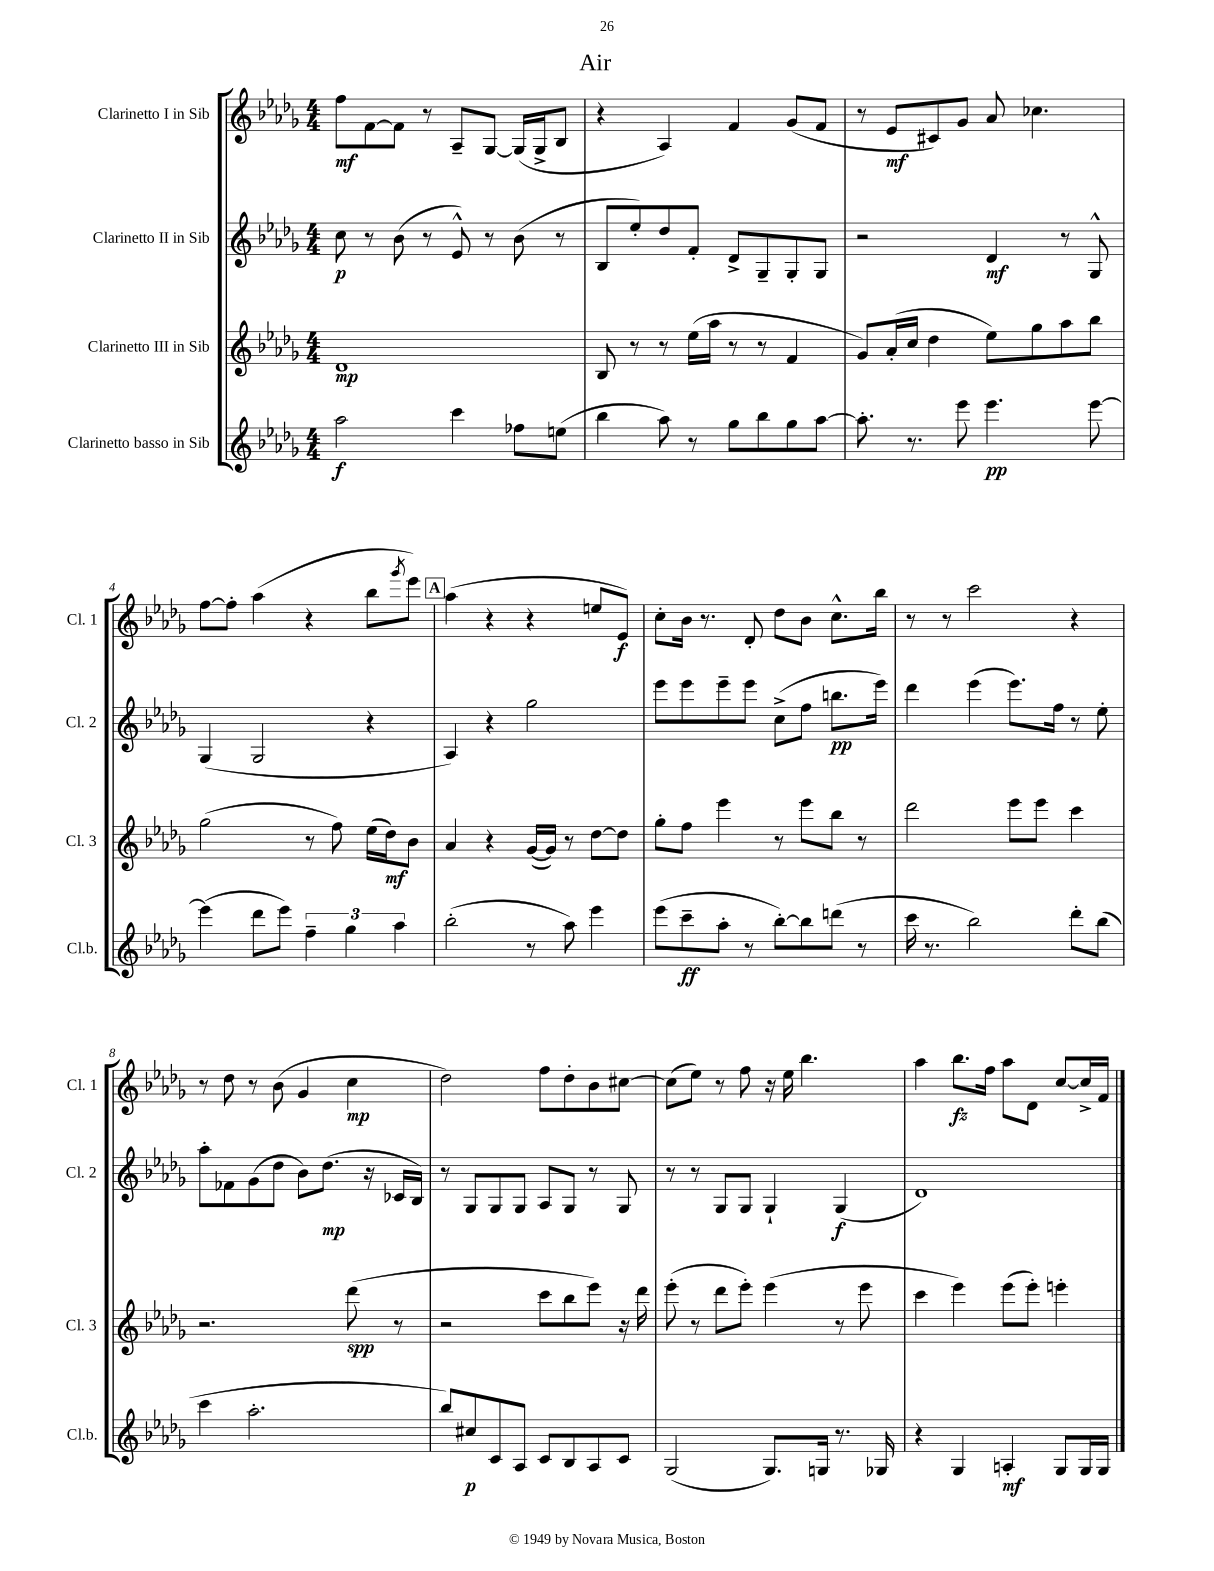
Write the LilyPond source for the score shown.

\header { title = "Air" }
<<
\new StaffGroup <<
\new Staff = "s0" \with { instrumentName = "Clarinetto I in Sib" shortInstrumentName = "Cl. 1" } {
    \clef treble \key des \major \numericTimeSignature \time 4/4
    f''8\mf f'8~ f'8 r8 aes8-- ges8~ ges16( ges16-> bes8 |
    r4 aes4) f'4 ges'8( f'8 |
    r8 ees'8\mf cis'8) ges'8 aes'8 ces''4. |
    f''8~ f''8-. aes''4( r4 bes''8 \acciaccatura { ges'''8 } ees'''8) |
    \mark \markup { \box "A" } aes''4( r4 r4 e''8 ees'8\f) |
    c''8-. bes'16 r8. des'8-. des''8 bes'8 c''8.-^ bes''16 |
    r8 r8 c'''2 r4 |
    r8 des''8 r8 bes'8( ges'4 c''4\mp |
    des''2) f''8 des''8-. bes'8 cis''8~ |
    cis''8( ees''8) r8 f''8 r16 ees''16 bes''4. |
    aes''4 bes''8.\fz f''16 aes''8 des'8 c''8~ c''16-> f'16 \bar "|." |
}
\new Staff = "s1" \with { instrumentName = "Clarinetto II in Sib" shortInstrumentName = "Cl. 2" } {
    \clef treble \key des \major \numericTimeSignature \time 4/4
    c''8\p r8 bes'8( r8 ees'8-^) r8 bes'8( r8 |
    bes8 ees''8-.) des''8 f'8-. des'8-> ges8-- ges8-. ges8 |
    r2 des'4\mf r8 ges8-^ |
    ges4( ges2 r4 |
    \mark \markup { \box "A" } aes4) r4 ges''2 |
    ees'''8 ees'''8 ees'''8-- ees'''8 c''8->( f''8 b''8.\pp ees'''16) |
    des'''4 ees'''4( ees'''8.) f''16 r8 ees''8-. |
    aes''8-. fes'8 ges'8( des''8 bes'8) des''8.\mp( r16 ces'16 bes16) |
    r8 ges8 ges8 ges8 aes8 ges8 r8 ges8 |
    r8 r8 ges8 ges8 ges4-! ges4\f( |
    des'1) \bar "|." |
}
\new Staff = "s2" \with { instrumentName = "Clarinetto III in Sib" shortInstrumentName = "Cl. 3" } {
    \clef treble \key des \major \numericTimeSignature \time 4/4
    des'1\mp |
    bes8 r8 r8 ees''16( aes''16 r8 r8 f'4 |
    ges'8) aes'16-.( c''16 des''4 ees''8) ges''8 aes''8 bes''8 |
    ges''2( r8 f''8) ees''16( des''16\mf) bes'8 |
    \mark \markup { \box "A" } aes'4 r4 ges'16~( ges'16) r8 des''8~ des''8 |
    ges''8-. f''8 ees'''4 r8 ees'''8 bes''8 r8 |
    des'''2 ees'''8 ees'''8 c'''4 |
    r2. des'''8\spp( r8 |
    r2 c'''8 bes''8 ees'''8) r16 des'''16 |
    ees'''8-.( r8 des'''8 ees'''8-.) ees'''4( r8 ees'''8 |
    c'''4 ees'''4) ees'''8( ees'''8-.) e'''4-. \bar "|." |
}
\new Staff = "s3" \with { instrumentName = "Clarinetto basso in Sib" shortInstrumentName = "Cl.b." } {
    \clef treble \key des \major \numericTimeSignature \time 4/4
    aes''2\f c'''4 fes''8 e''8( |
    bes''4 aes''8) r8 ges''8 bes''8 ges''8 aes''8~ |
    aes''8.-. r8. ees'''8 ees'''4.\pp ees'''8~ |
    ees'''4( des'''8 ees'''8) \tuplet 3/2 { f''4-- ges''4 aes''4 } |
    \mark \markup { \box "A" } bes''2-.( r8 aes''8) ees'''4 |
    ees'''8( c'''8--\ff aes''8-. r8 bes''8~-.) bes''8 d'''8( r8 |
    c'''16 r8. bes''2) des'''8-. bes''8( |
    c'''4 aes''2.-. |
    bes''8) cis''8\p c'8 aes8 c'8 bes8 aes8 c'8 |
    ges2( ges8.) g16 r8. ges16 |
    r4 ges4 a4-.\mf ges8 ges16 ges16 \bar "|." |
}
>>
>>
